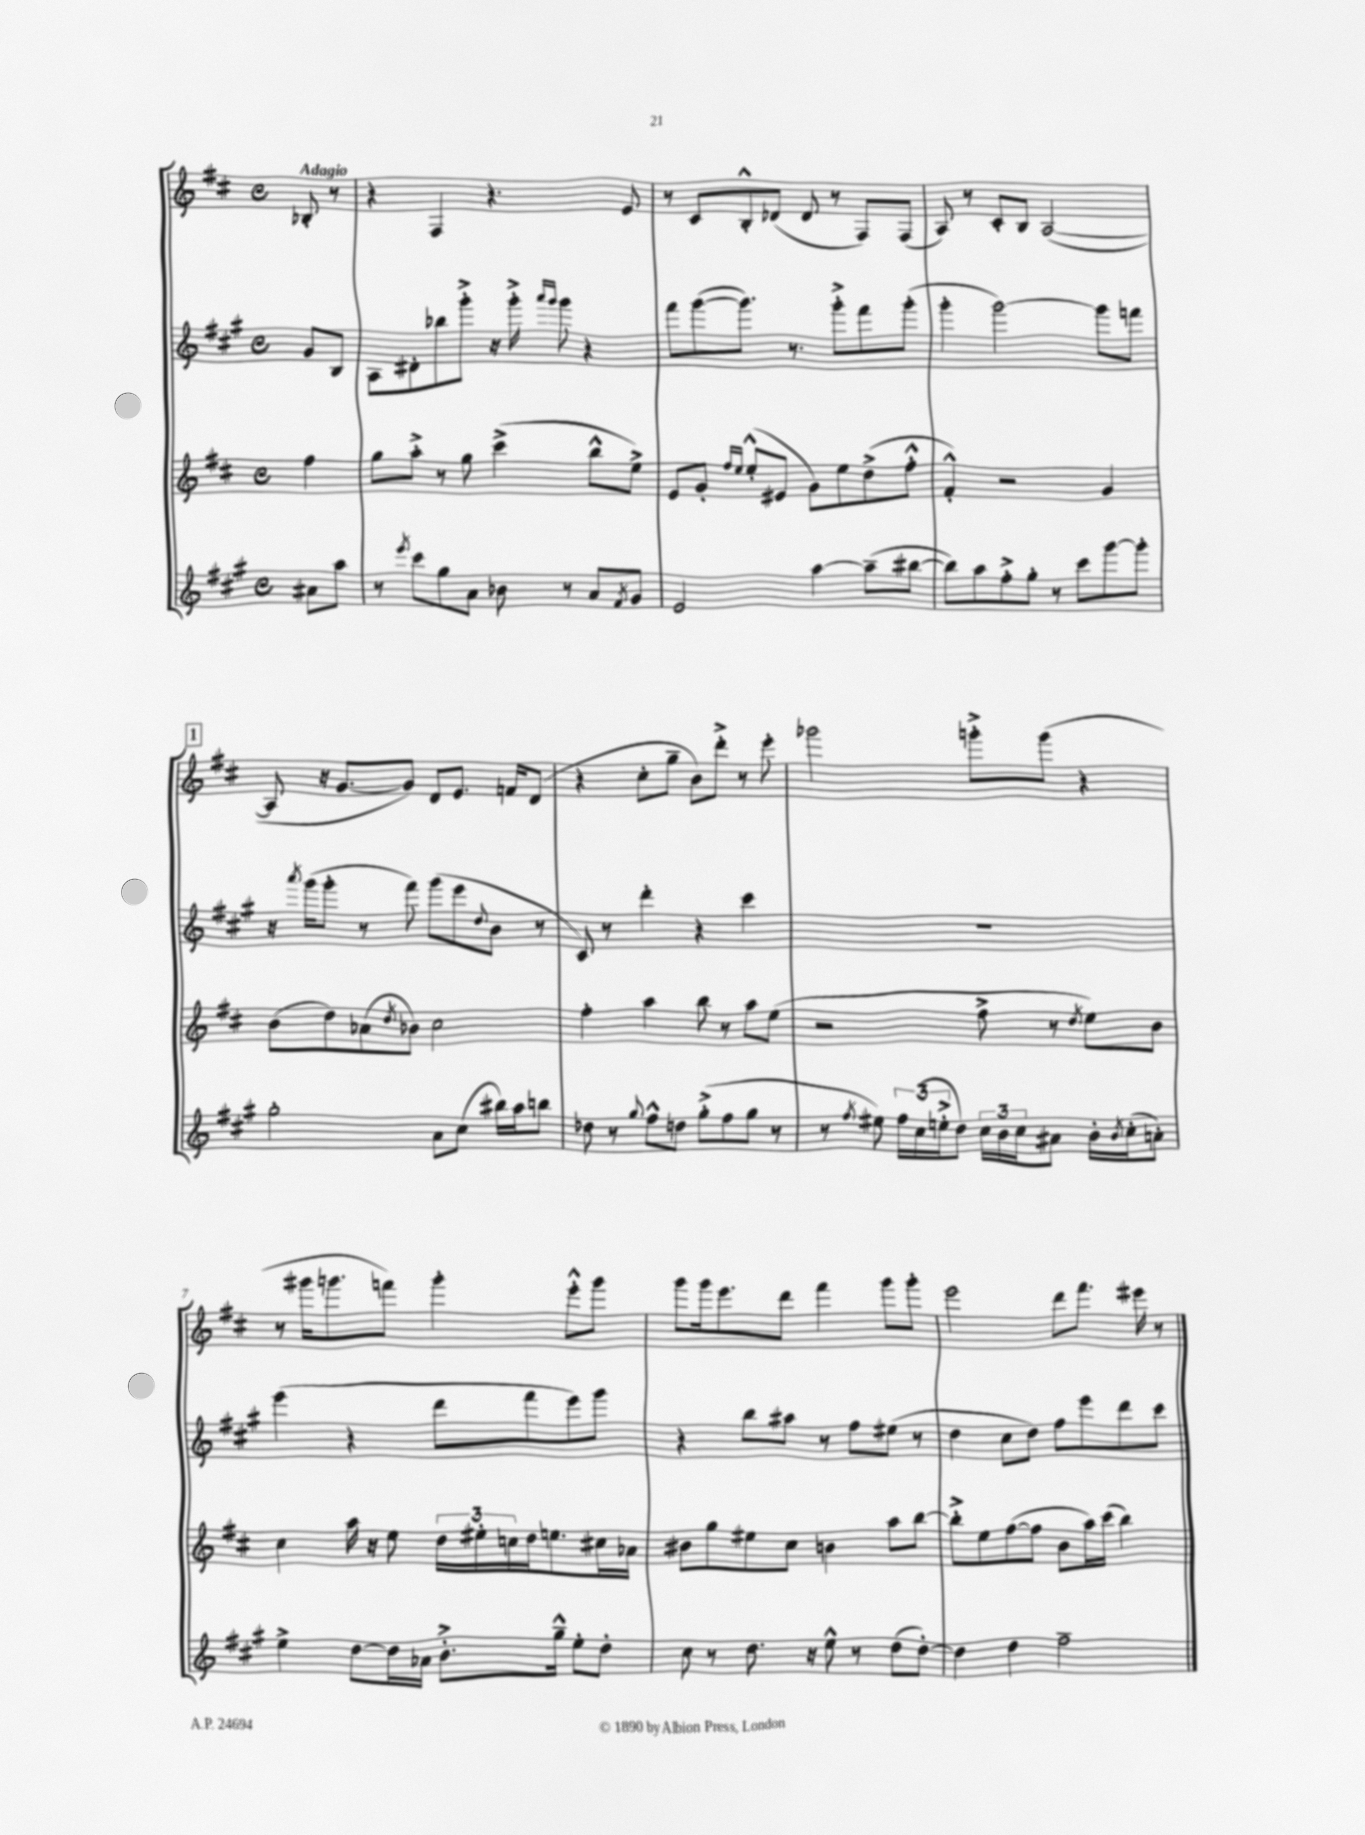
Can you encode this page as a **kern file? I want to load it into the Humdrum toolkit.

**kern	**kern	**kern	**kern
*staff4	*staff3	*staff2	*staff1
*clefG2	*clefG2	*clefG2	*clefG2
*k[f#c#g#]	*k[f#c#]	*k[f#c#g#]	*k[f#c#]
*M4/4	*M4/4	*M4/4	*M4/4
*met(c)	*met(c)	*met(c)	*met(c)
8a#	4ff#	8g#	8B-'
8aa	.	8B	8r
=	=	=	=
8r	8gg	8A	4r
8qeee	.	.	.
8ccc#	8aa'^	8d#'	.
8gg#	8r	8bb-	4F#
8a	8gg	8ggg#'^	.
8b-	(4ccc#^	16r	4.r
.	.	16ggg#'^	.
.	.	16qqaaa	.
.	.	16qqggg#	.
8r	.	8ggg#	.
8a	8bb^^	4r	.
8qf#	.	.	.
8g#	8ee^)	.	8e
=	=	=	=
2e	8e	8fff#	8r
.	8g'	([8ggg#	8c#
.	16qqff#	.	.
.	16qqee	.	.
.	(8ee'^^	8.ggg#])	8B'^^
.	8e#	.	(8d-
.	.	8.r	.
[4aa	8g)	.	8d-
.	8ee	8ggg#'^	8r
(8aa~]	(8dd^	8fff#	8F#)
[8bb#	8ff#'^^	(8ggg#'	(8F#
=	=	=	=
8bb#])	4f#'^^)	4ggg#'	8A)
8aa	.	.	8r
8ff#'^	2r	[2ggg#)	8c#'
8gg#'	.	.	8B
8r	.	.	([2A
8ccc#	.	.	.
[8ggg#	4g	8ggg#]	.
8ggg#']	.	8fff	.
=	=	=	=
2gg#'	(8b	16r	8A]
.	.	8qaaa	.
.	.	(16ggg#	.
.	8dd)	8ggg#'	16r
.	.	.	[8.g
.	(8a-	8r	.
.	8qdd	.	.
.	8b-)	8fff#)	8g])
8a	2cc#	(8ggg#	8d
(8cc#	.	8eee	8.e
.	.	8qqdd	.
16bb#)	.	8b	.
16aa	.	.	16f
8bb	.	8r	(8d
=	=	=	=
8dd-	4ff#'	8c#)	4r
8r	.	8r	.
8qqgg#	.	.	.
8ff#^^	4aa	4ddd'	8cc#'
8dd	.	.	8gg~
(8gg#'^	8bb	4r	8b)
8ff#	8r	.	8ddd'^
8gg#	8aa	4ccc#	8r
8r	(8ee	.	8eee'
=	=	=	=
8r	2r	1r	2ggg-
8qff#	.	.	.
8ee#)	.	.	.
24ff#	.	.	.
(24cc#	.	.	.
24ee'^	.	.	.
8dd)	.	.	.
24cc#	8ff#^	.	8ggg'^
24b	.	.	.
24cc#	.	.	.
8a#	8r	.	(8ggg
.	8qdd	.	.
16b'	8ee)	.	4r
8qb	.	.	.
(16cc#'	.	.	.
8a')	8b	.	.
=	=	=	=
4ee^	4cc#	(4eee	8r
.	.	.	16ggg#
.	.	.	8.ggg
[8dd	16aa	4r	.
.	16r	.	.
16dd]	8ee	.	8fff)
16a-	.	.	.
8.b'^	24dd	8ddd	4ggg'
.	24ee#'	.	.
.	24cc	.	.
.	16dd	8fff#	.
16gg#~^^	8.ee	.	.
8ee'	.	8eee)	8eee'^^
8dd'	16cc#	8ggg#	8ggg
.	16a-	.	.
=	=	=	=
8cc#	8b#	4r	8ggg
8r	8gg	.	16ggg
.	.	.	8.eee
8.dd	8ee#	8bb	.
.	8cc#	8aa#	8ddd
16r	.	.	.
8ee^^	4b	8r	4fff#
8r	.	8ff#	.
(8dd	8aa	(8ee#	8ggg
[8dd')	[8bb	8r	8ggg'
=	=	=	=
4dd]	8bb'^]	4dd	2eee
.	8ee	.	.
4dd	([8ff#	8cc#	.
.	8ff#]	8dd)	.
2ff#~	8b	8ff#	8ddd
.	16aa)	8eee	8.fff#
.	(16ccc#	.	.
.	4bb)	8ddd	.
.	.	.	16eee#
.	.	8ccc#	8r
==	==	==	==
*-	*-	*-	*-
